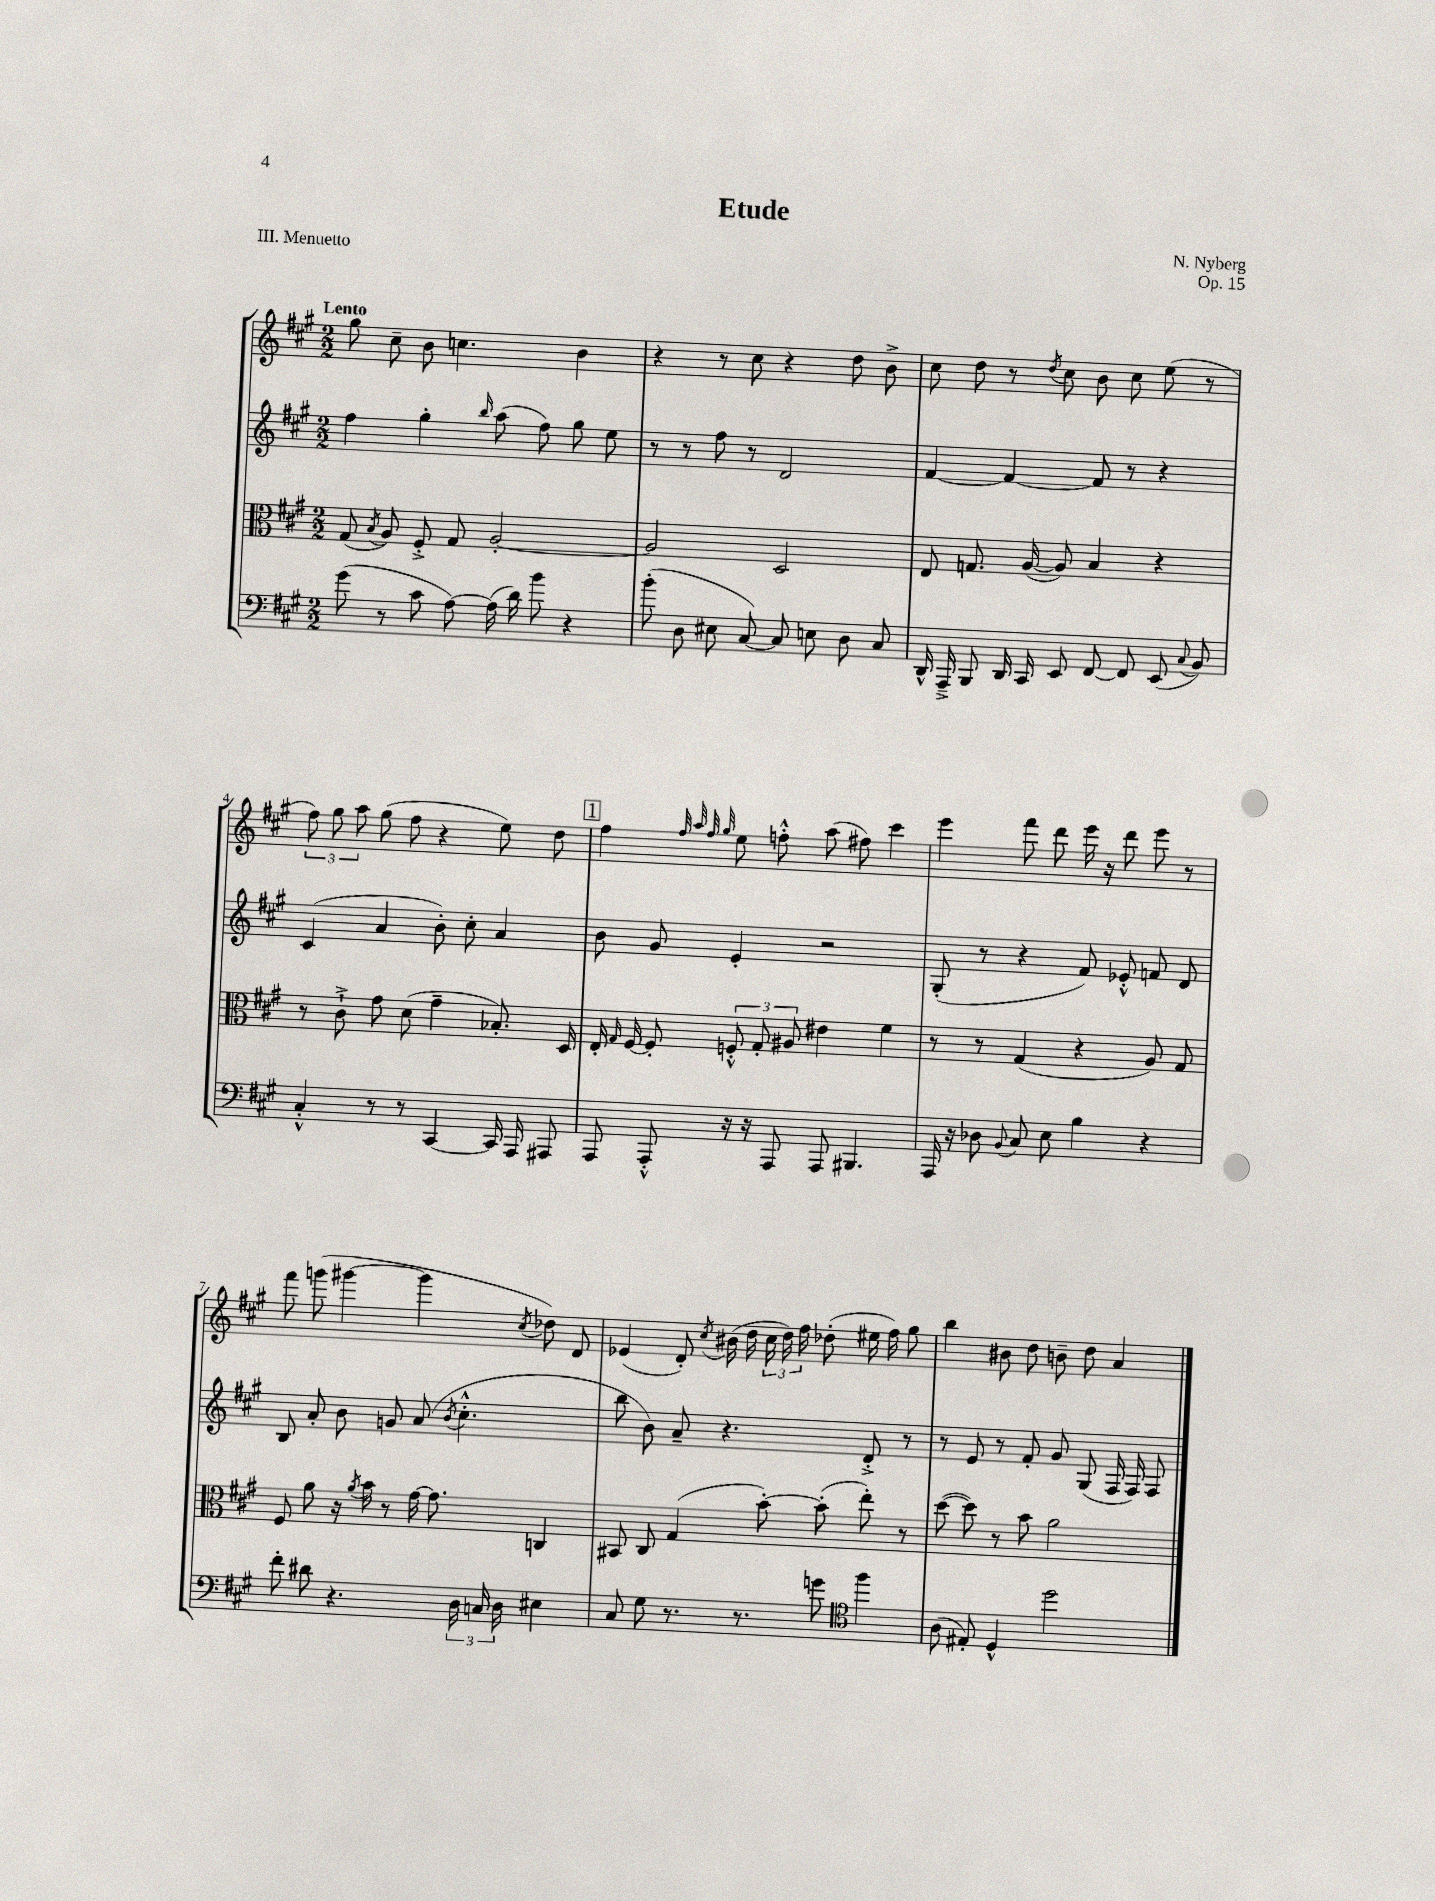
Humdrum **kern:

**kern	**kern	**kern	**kern
*staff4	*staff3	*staff2	*staff1
*clefF4	*clefC3	*clefG2	*clefG2
*k[f#c#g#]	*k[f#c#g#]	*k[f#c#g#]	*k[f#c#g#]
*M2/2	*M2/2	*M2/2	*M2/2
(8g#	(8G#	4ff#	8gg#
.	8qB	.	.
8r	8A)	.	8cc#~
8c#	8F#'^	4gg#'	8b
[8A)	8G#	.	4.cc
.	.	16qqbb	.
(16A]	[2A'	(8aa	.
16d)	.	.	.
8b	.	8ff#)	.
4r	.	8gg#	4b
.	.	8ee	.
=	=	=	=
(8b'	2A]	8r	4r
8D	.	8r	.
8E#	.	8ff#	8r
[8C#)	.	8r	8cc#
8C#]	2D	2d	4r
8E	.	.	.
8D	.	.	8dd
8C#	.	.	8b^
=	=	=	=
16DD^^	8E	[4f#	8cc#
16AAA~^	.	.	.
8BBB	8.G	.	8dd
16DD	.	4f#_	8r
16CC#	([16A	.	.
.	.	.	8qdd
8EE	8A])	.	8cc#
[8FF#	4B	8f#]	8b
8FF#]	.	8r	8cc#
(8EE	4r	4r	(8ee
8qqC#	.	.	.
8BB)	.	.	8r
=	=	=	=
4C#'^^	8r	(4c#	12ff#)
.	.	.	12gg#
.	8c#`^	.	.
.	.	.	12aa
8r	8g#	4a	(8gg#
8r	(8d	.	8ff#
[4CC#	4g#~	8b')	4r
.	.	8cc#'	.
16CC#]	8.B-')	4a	8ee)
16AAA	.	.	.
8AAA#	.	.	8dd
.	16D	.	.
=	=	=	=
8AAA	16E'	8b	4ff#
.	16qqG#	.	.
.	[16F#	.	.
8AAA'^^	8F#']	8g#	.
.	.	.	32qqff#
.	.	.	32qqaa
.	.	.	32qqff#
.	.	.	32qqgg#
16r	12F'^^	4e'	8ee
16r	.	.	.
.	12G#'	.	.
8AAA	.	.	8ff'^^
.	12A#	.	.
8AAA	4e#	2r	(8aa
4.BBB#	.	.	8ff#)
.	4f#	.	4ccc#
=	=	=	=
16AAA	8r	(8G#'	4eee
16r	.	.	.
8D-	8r	8r	.
8qqBB	.	.	.
8C#	(4G#	4r	8fff#
8E	.	.	8ddd
4B	4r	8f#)	16eee
.	.	.	16r
.	.	8e-'^^	8ddd
4r	8A)	8f	8eee
.	8G#	8d	8r
=	=	=	=
8f#'	8F#	8B	8fff#
8d#	8a	8a'	(8ggg
4.r	16r	8b	[4ggg#
.	8qa	.	.
.	16b	.	.
.	8r	8g	.
.	[16g#	(8a	4ggg#]
.	8.g#]	.	.
.	.	8qb	.
24D	.	4.cc#'^^	.
24C	.	.	.
24D	.	.	.
.	.	.	8qcc#
4E#	4C	.	8dd-)
.	.	.	8d
=	=	=	=
8C#	8BB#	8bb	(4e-
8G#	8C#	8b)	.
8.r	(4G#	8a~	8d')
.	.	.	8qcc#
.	.	4.r	(16b#
8.r	.	.	16dd
.	[8b')	.	24cc#
.	.	.	24dd)
.	.	.	24ff#
8g	(8b']	.	(8dd-'
*clefC4	*	*	*
4ff#	8ee')	8d'^	16ee#
.	.	.	16ff#)
.	8r	8r	8gg#
=	=	=	=
(8A	([8dd	8r	4bb
8E#')	8dd])	8e	.
4D^^	8r	8r	8b#
.	8b	8f#'	8dd
2dd	2a	8g#	8b~
.	.	(8G#	8dd
.	.	16F#	4a
.	.	16F#)	.
.	.	8F#	.
==	==	==	==
*-	*-	*-	*-
